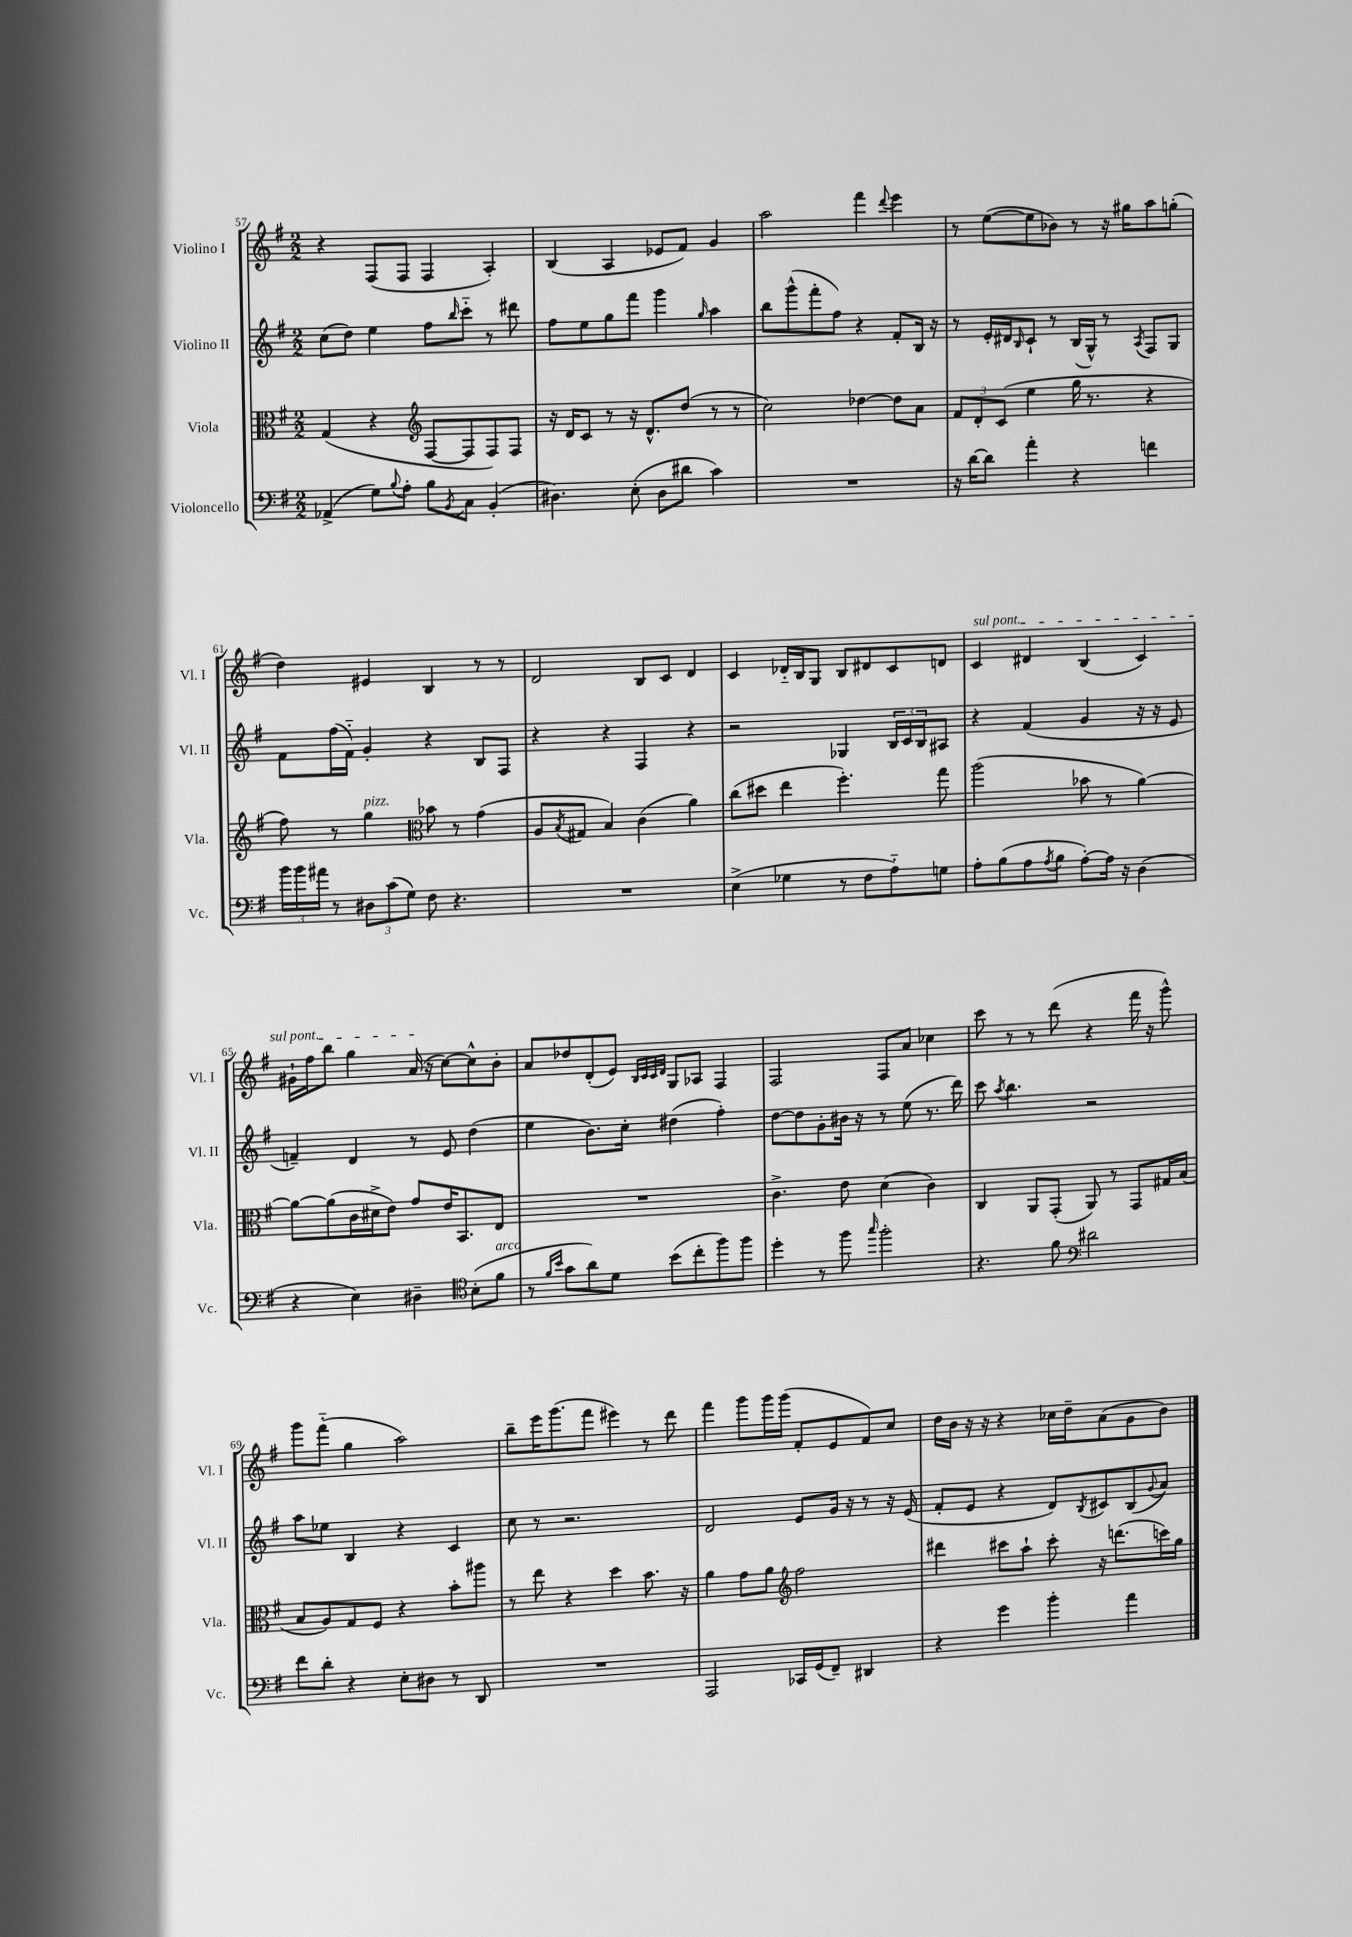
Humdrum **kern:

**kern	**kern	**kern	**kern
*part4	*part3	*part2	*part1
*staff4	*staff3	*staff2	*staff1
*I"Violoncello	*I"Viola	*I"Violino II	*I"Violino I
*I'Vc.	*I'Vla.	*I'Vl. II	*I'Vl. I
*clefF4	*clefC3	*clefG2	*clefG2
*k[f#]	*k[f#]	*k[f#]	*k[f#]
*M2/2	*M2/2	*M2/2	*M2/2
=57	=57	=57	=57
(4AA-X^/	(4G/	(8cc\L	4r
.	.	8dd\J)	.
8G\L)	4r	4ee\	(8F#/L
8qqB/	.	.	.
8A'\J	.	.	8F#/J
*	*clefG2	*	*
8B\L	[8F#/L	8ff#\L	4F#/
8qBB/	.	16qqbb/	.
8C\J	8F#/]	8ccc\J	.
(4BB'/	8F#/)	8r	4A'/)
.	8F#/J	8ddd#X\	.
=58	=58	=58	=58
4.D#X\)	16r	8ff#\L	(4B/
.	16d/KL	.	.
.	8c/J	8ee\	.
.	8r	8gg\	4A/
(8E'\	16r	8fff#\J	.
.	8.d^^/L	.	.
8D#\L	.	4ggg\	8e-X/L
8d#X\J	(8dd/J	.	8f#/J)
.	.	16qqgg/	.
4c\)	8r	4aa\	4g/
.	8r	.	.
=59	=59	=59	=59
1r	2cc\)	8bb\L	2aa\
.	.	(8ggg^^\	.
.	.	8fff#'\	.
.	.	8ff#\J)	.
.	[4dd-X\	4r	4fff#\
.	.	.	8qqddd/
.	8dd-\L]	8f#'/L	4eee\
.	8a\J	16B/Jk	.
.	.	16r	.
=60	=60	=60	=60
16r	12f#/L	8r	8r
[16d\KL	.	.	.
.	12d'/	.	.
8d\J]	.	16e'/LL	([8ee\L
.	(12c/J	.	.
.	.	16d#X/J	.
.	.	16qqB/	.
4a'\	4ee\	8c`/J	8ee\]
.	.	8r	8b-X\J)
4r	16gg\	(16B/LL	8r
.	8.r	16G^^/JJ)	.
.	.	8r	16r
.	.	.	16gg#X\KL
.	.	8qA/	.
4fn\	4r	8F#/L	8aa\
.	.	8G/J	(8ggn'\J
!!LO:LB:g=z
=61	=61	=61	=61
24b\LL	8ff#\)	8f#\L	4dd\)
24b\	.	.	.
24a#X\JJ	.	.	.
8r	8r	(16ff#\L	.
.	.	16f#\JJ)	.
!	!LO:TX:a:i:t=pizz.	!	!
12D#X\L	4gg\	4g'/	4e#X/
(12c\	.	.	.
12G\J)	.	.	.
*	*clefC3	*	*
8F#\	8b-X\	4r	4B/
4.r	8r	.	.
.	(4g\	8B/L	8r
.	.	8F#/J	8r
=62	=62	=62	=62
1r	8A/L	4r	2d/
.	8qB/	.	.
.	8G#X/J	.	.
.	4B/)	4r	.
.	(4c\	4F#/	8B/L
.	.	.	8c/J
.	4a\)	4r	4d/
=63	=63	=63	=63
(4E^\	(8cc\L	2r	4c/
.	8dd#X\J	.	.
4G-X\	4ee\	.	16d-X/LL
.	.	.	16B/J
.	.	.	8G/J
8r	4.ff#'\)	4G-X/	8B/L
8F#\L	.	.	8d#X/
8A\)	.	24B/LL	8c/
.	.	24c/	.
.	.	24B/J	.
8Gn\J	8gg\	8A#X/J	8dn/J
=64	=64	=64	=64
!	!	!	!LO:TX:a:i:t=sul pont.
8A'\L	(2aa\	4r	4c/
(8B\	.	.	.
8A\	.	(4f#/	4d#X/
8qA/	.	.	.
8B\J	.	.	.
[8A'\L)	8b-X\	4g/	(4B/
16A\Jk]	8r	.	.
16r	.	.	.
(4D\	[4a\)	16r	4c/)
.	.	16r	.
.	.	8e/	.
!!LO:LB:g=z
=65	=65	=65	=65
4r	8a\L_	4fn~/)	16g#X`\LL
.	.	.	16ff#\J
.	(8a\]	.	8bb\J
4E\)	16c\L	4d/	4gg\
.	16d#X^\J	.	.
.	8e\J)	.	.
4D#X~\	8g/L	8r	(16a/
.	.	.	16r
.	16e/K	8e/	[8cc\L)
.	8.BB/	.	.
*clefC4	*	*	*
(8B'\L	.	(4dd\	8cc^^\]
!LO:TX:a:i:t=arco	!	!	!
8f#\J	8E/J	.	8b'\J
=66	=66	=66	=66
8r	1r	4ee\	8a/L
16qqf#/LL	.	.	.
16qqb/JJ	.	.	.
8g\L	.	.	8dd-X/
8a\)	.	8.b\L)	(8d'/
8d\J	.	.	8e/J)
.	.	16cc'\Jk	.
.	.	.	32qqB/LLL
.	.	.	32qqc/
.	.	.	32qqc/
.	.	.	32qqd/JJJ
(8b\L	.	(4dd#X\	8G/L
8cc'\	.	.	8A-X/J
8ff#\)	.	4ff#'\)	4F#/
8ff#\J	.	.	.
=67	=67	=67	=67
4dd'\	4.c^\	[8dd\L	2F#/
.	.	8dd\]	.
8r	.	8g'\	.
8ff#\	8e\	16b#X\Jk	.
.	.	16r	.
16qqgg/	.	.	.
2ff#'\	(4d\	8r	8F#/L
.	.	(8ee\	8a/J
.	4c\)	8.r	4cc-X\
.	.	16ddd\)	.
=68	=68	=68	=68
4.r	4C/	8ccc\	8ccc\
.	.	8qaa/	.
.	.	4.bb\	8r
.	8AA/L	.	8r
8f#\	(8GG'/J	.	(8ddd\
*clefF4	*	*	*
2d#X\	8AA/)	2r	4r
.	8r	.	.
.	8GG/L	.	16fff#\
.	.	.	16r
.	16G#X/L	.	8ggg^^\)
.	(16B/JJ	.	.
!!LO:LB:g=z
=69	=69	=69	=69
8f#\L	8B/L	8aa\L	8ggg\L
8d'\J	8A/)	8ee-X\J	(8fff#\J
4r	8G/	4B/	4gg\
.	8F#/J	.	.
8E'\L	4r	4r	2aa\)
8D#X\J	.	.	.
8r	8b'\L	4c/	.
8DD/	8aa#X\J	.	.
=70	=70	=70	=70
1r	8r	8cc\	8bb~\L
.	8ee\	8r	16eee\K
.	.	.	(8.ggg\
.	4r	2.r	.
.	.	.	8fff#\J
.	4dd\	.	4eee#X\)
.	8.b\	.	8r
.	.	.	8ddd\
.	16r	.	.
=71	=71	=71	=71
2AAA/	4a\	2d/	4fff#\
.	8g\L	.	8ggg\L
.	8a\J	.	16ggg\L
.	.	.	(16ggg\JJ
*	*clefG2	*	*
16CC-X/LL	2ff#\	8e/L	8f#'/L
(16GG/J	.	.	.
8FF#~/J)	.	16g/Jk	8e/
.	.	16r	.
4DD#X/	.	8r	8f#/)
.	.	16r	8cc/J
.	.	(16e/	.
=72	=72	=72	=72
4r	4ddd#X\	8f#'/L	16dd\LL
.	.	.	16b\JJ
.	.	8e/J	16r
.	.	.	16r
4g\	8ccc#X\L	4r	4r
.	8aa`\J	.	.
4b'\	8ccc#'\	8d/L)	16cc-X\LL
.	.	.	16dd~\J
.	.	8qB/	.
.	16r	8c#X/	(8a\
.	(8.dddn\L	.	.
4a\	.	(8B/	8g\
.	.	8qqg/	.
.	16cccn\L)	8a/J)	8b\J)
.	16gg\JJ	.	.
==	==	==	==
*-	*-	*-	*-
